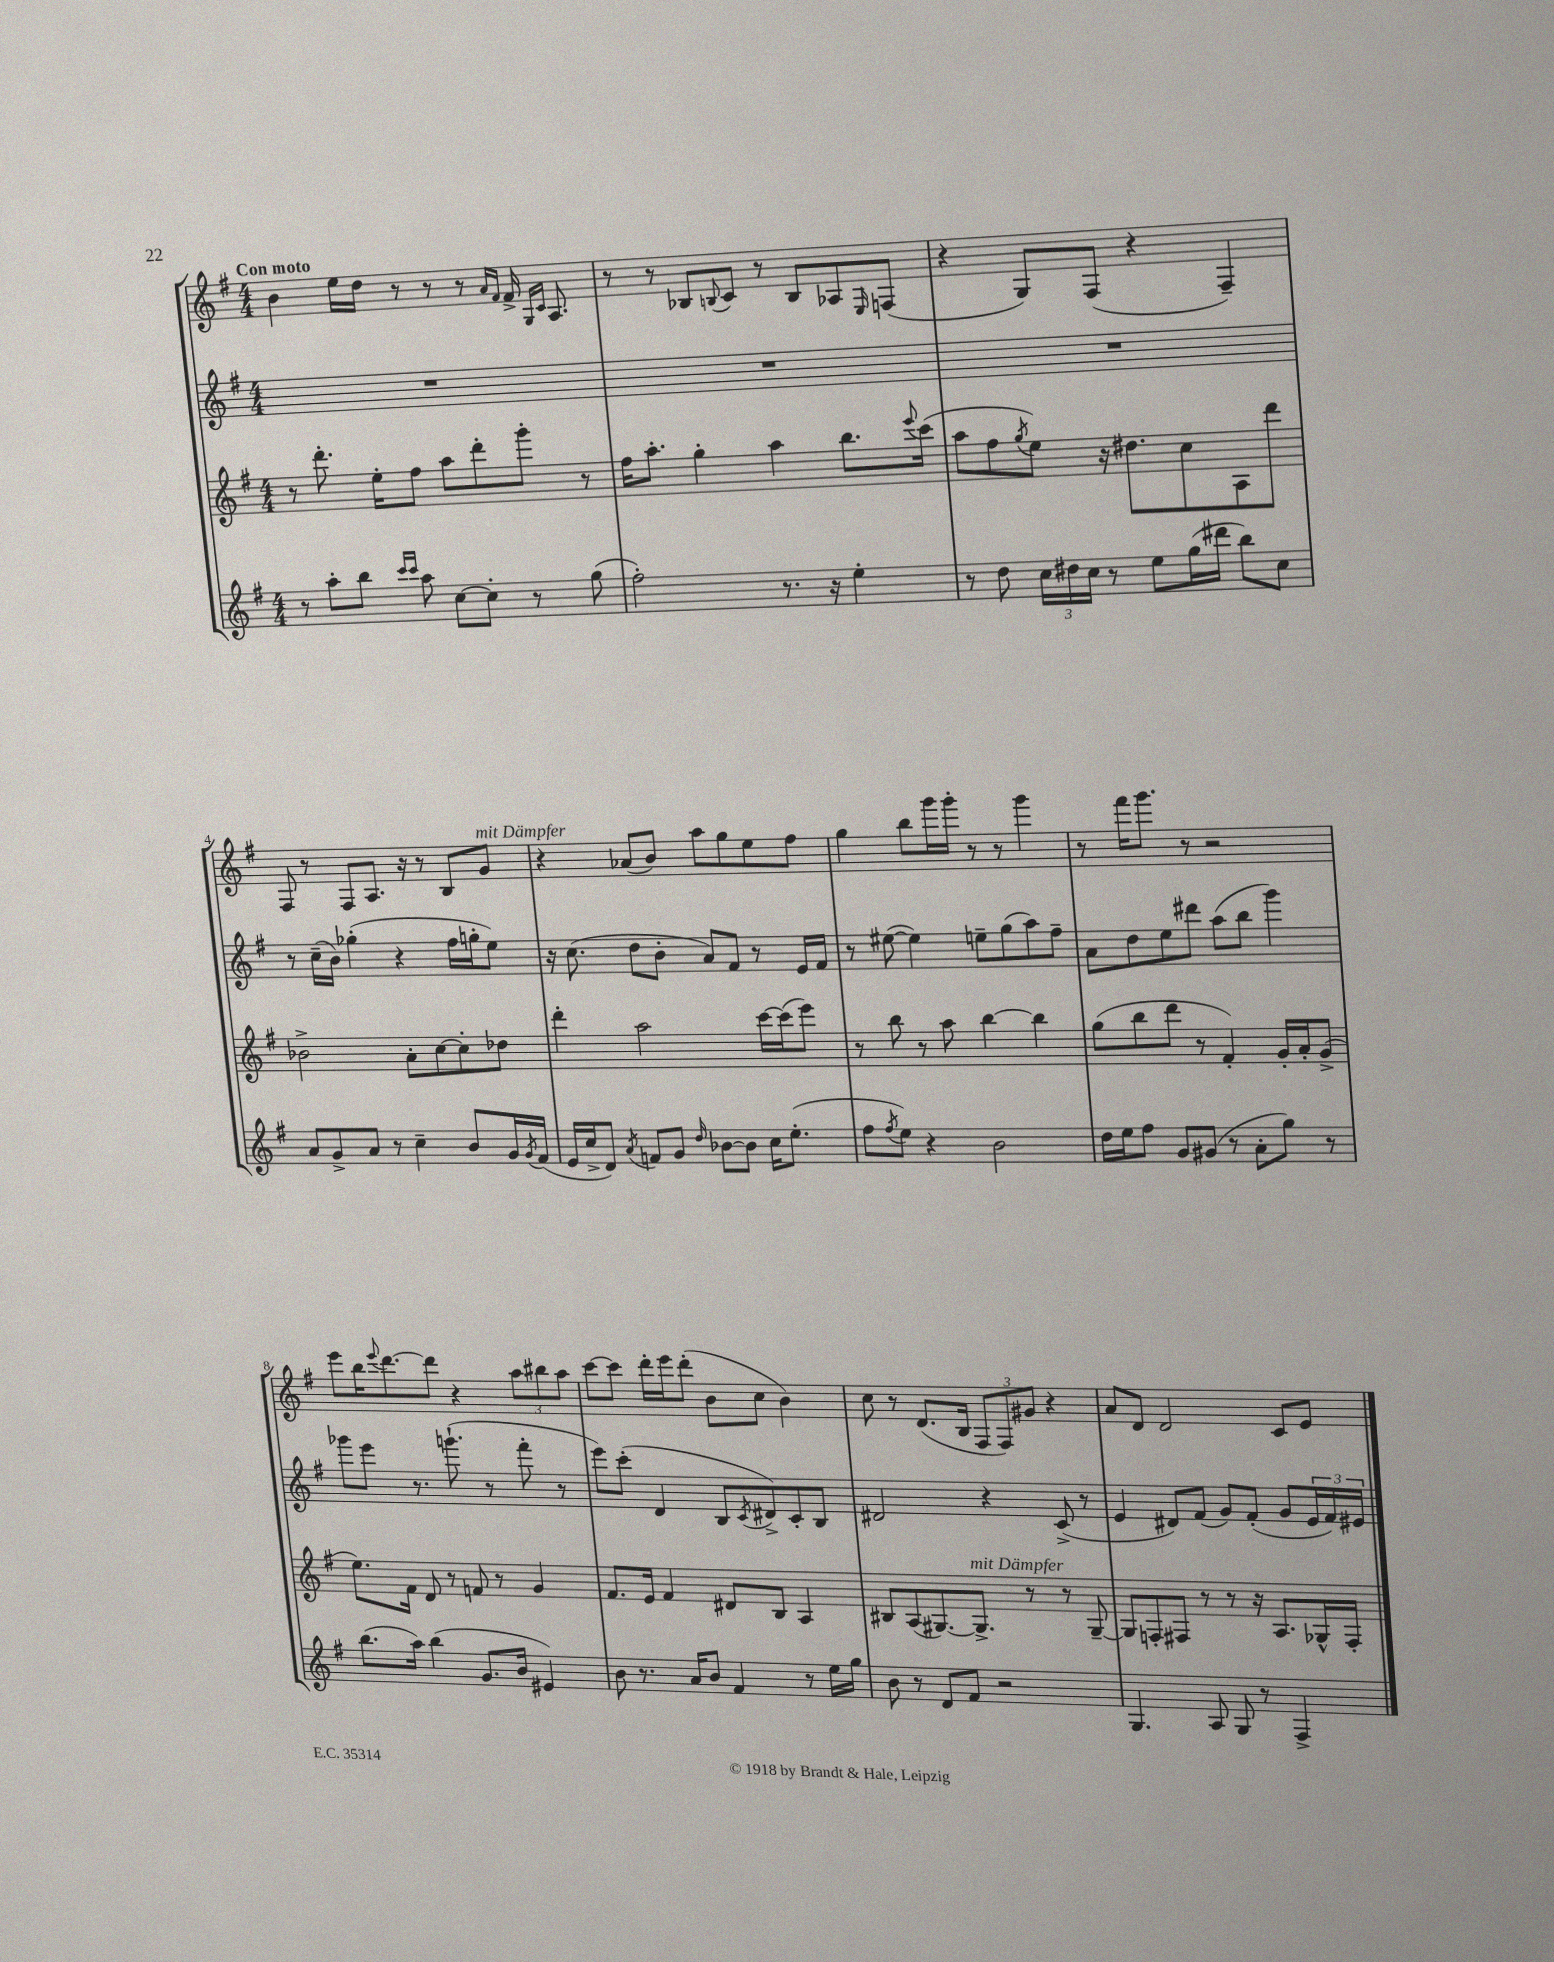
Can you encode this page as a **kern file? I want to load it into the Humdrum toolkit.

**kern	**kern	**kern	**kern
*staff4	*staff3	*staff2	*staff1
*clefG2	*clefG2	*clefG2	*clefG2
*k[f#]	*k[f#]	*k[f#]	*k[f#]
*M4/4	*M4/4	*M4/4	*M4/4
8r	8r	1r	4b
8aa'	8.ddd'	.	.
8bb	.	.	16ee
.	16ee'	.	16dd
16qqccc	.	.	.
16qqccc	.	.	.
8aa	8ff#	.	8r
[8cc	8aa	.	8r
8cc']	8ddd'	.	8r
.	.	.	16qqa
.	.	.	16qqf#
8r	8ggg'	.	16f#^
.	.	.	16qqG
.	.	.	16qqc
.	.	.	8.A
(8gg	8r	.	.
=	=	=	=
2ff#')	16ff#	1r	8r
.	8.aa'	.	.
.	.	.	8r
.	4gg'	.	8B-
.	.	.	8qqB
.	.	.	8c
8.r	4aa	.	8r
.	.	.	8B
16r	.	.	.
4ee'	8.bb	.	8A-
.	.	.	16qqE
.	.	.	(8F
.	8qqeee	.	.
.	(16ccc	.	.
=	=	=	=
8r	8aa	1r	4r
8dd	8ff#	.	.
.	8qgg	.	.
24cc	8ee)	.	8G)
24dd#	.	.	.
24cc	.	.	.
8r	16r	.	(8F#
.	8.dd#	.	.
8ee	.	.	4r
(16gg	8cc	.	.
16ddd#	.	.	.
8bb)	8A	.	4F#~)
8cc	8ddd	.	.
=	=	=	=
8a	2b-^	8r	8F#
8g^	.	(16cc~	8r
.	.	16b)	.
8a	.	(4gg-'	8F#
8r	.	.	8.A
4cc~	8a'	4r	.
.	.	.	16r
.	[8cc	.	8r
8b	8cc']	16ff#	8B
.	.	16gg'	.
16g	8dd-	8ee)	8g
8qg	.	.	.
(16f#	.	.	.
=	=	=	=
16e	4ddd'	16r	4r
16cc^	.	(8.cc	.
8d)	.	.	.
8qa	.	.	.
8f	2aa	8dd	(8a-
8g	.	8b'	8b)
16qqdd	.	.	.
[8b-	.	8a)	8aa
8b-]	.	8f#	8gg
16cc	[16ccc	8r	8ee
(8.ee'	(16ccc]	.	.
.	8eee)	16e	8ff#
.	.	16f#	.
=	=	=	=
8ff#	8r	8r	4gg
8qff#	.	.	.
8ee)	8bb	([8ee#	.
4r	8r	4ee#])	8bb
.	8aa	.	16ggg
.	.	.	16ggg'
2b	[4bb	8ee~	8r
.	.	(8gg	8r
.	4bb]	8aa)	4ggg
.	.	8ff#~	.
=	=	=	=
16dd	(8gg	8a	8r
16ee	.	.	.
8ff#	8bb	8dd	16fff#
.	.	.	8.ggg
8g	8ddd	8ee	.
(8g#	8r	8ddd#	8r
8r	4f#')	(8aa	2r
8a'	.	8bb	.
8gg)	16g'	4ggg)	.
.	16a'	.	.
8r	(8g^	.	.
=	=	=	=
(8.bb	8.ee)	8ggg-	8eee
.	.	8eee	16bb
.	.	.	8qqeee
16aa)	16f#	.	[8.ddd
(4bb	8d	8.r	.
.	8r	.	8ddd]
.	.	(8.ggg`	.
8.g	8f	.	4r
.	8r	8r	.
16b	.	.	.
4e#)	4g	8fff#'	12aa
.	.	.	12bb#
.	.	8r	.
.	.	.	12aa
=	=	=	=
8b	8.f#	8eee)	[8ccc
8.r	.	(8ccc'	8ccc]
.	16e	.	.
.	4f#	4d	16ddd'
16a	.	.	16eee
8b	.	.	(8ddd'
4f#	8d#	8B	8b
.	.	8qc	.
.	8B	8d#^)	8cc
8r	4A	8c'	4b)
16ee	.	8B	.
16gg	.	.	.
=	=	=	=
8b	8B#	2d#	8cc
8r	(8A	.	8r
8d	[8.G#)	.	(8.d
8f#	.	.	.
.	8.G#^]	.	16B
2r	.	4r	12F#
.	.	.	12F#)
.	8r	.	.
.	.	.	12g#
.	8r	(8c^	4r
.	[8G#~	8r	.
=	=	=	=
4.G	8G#]	4e	8a
.	8F'	.	8d
.	8F#	8d#)	2d
8A	8r	(8f#	.
8G	8r	8g)	.
8r	16r	(8f#'	.
.	8.A	.	.
4F#^	.	8g	8c
.	16G-^^	24e	8e
.	.	24f#)	.
.	16F#'	.	.
.	.	24e#	.
==	==	==	==
*-	*-	*-	*-
